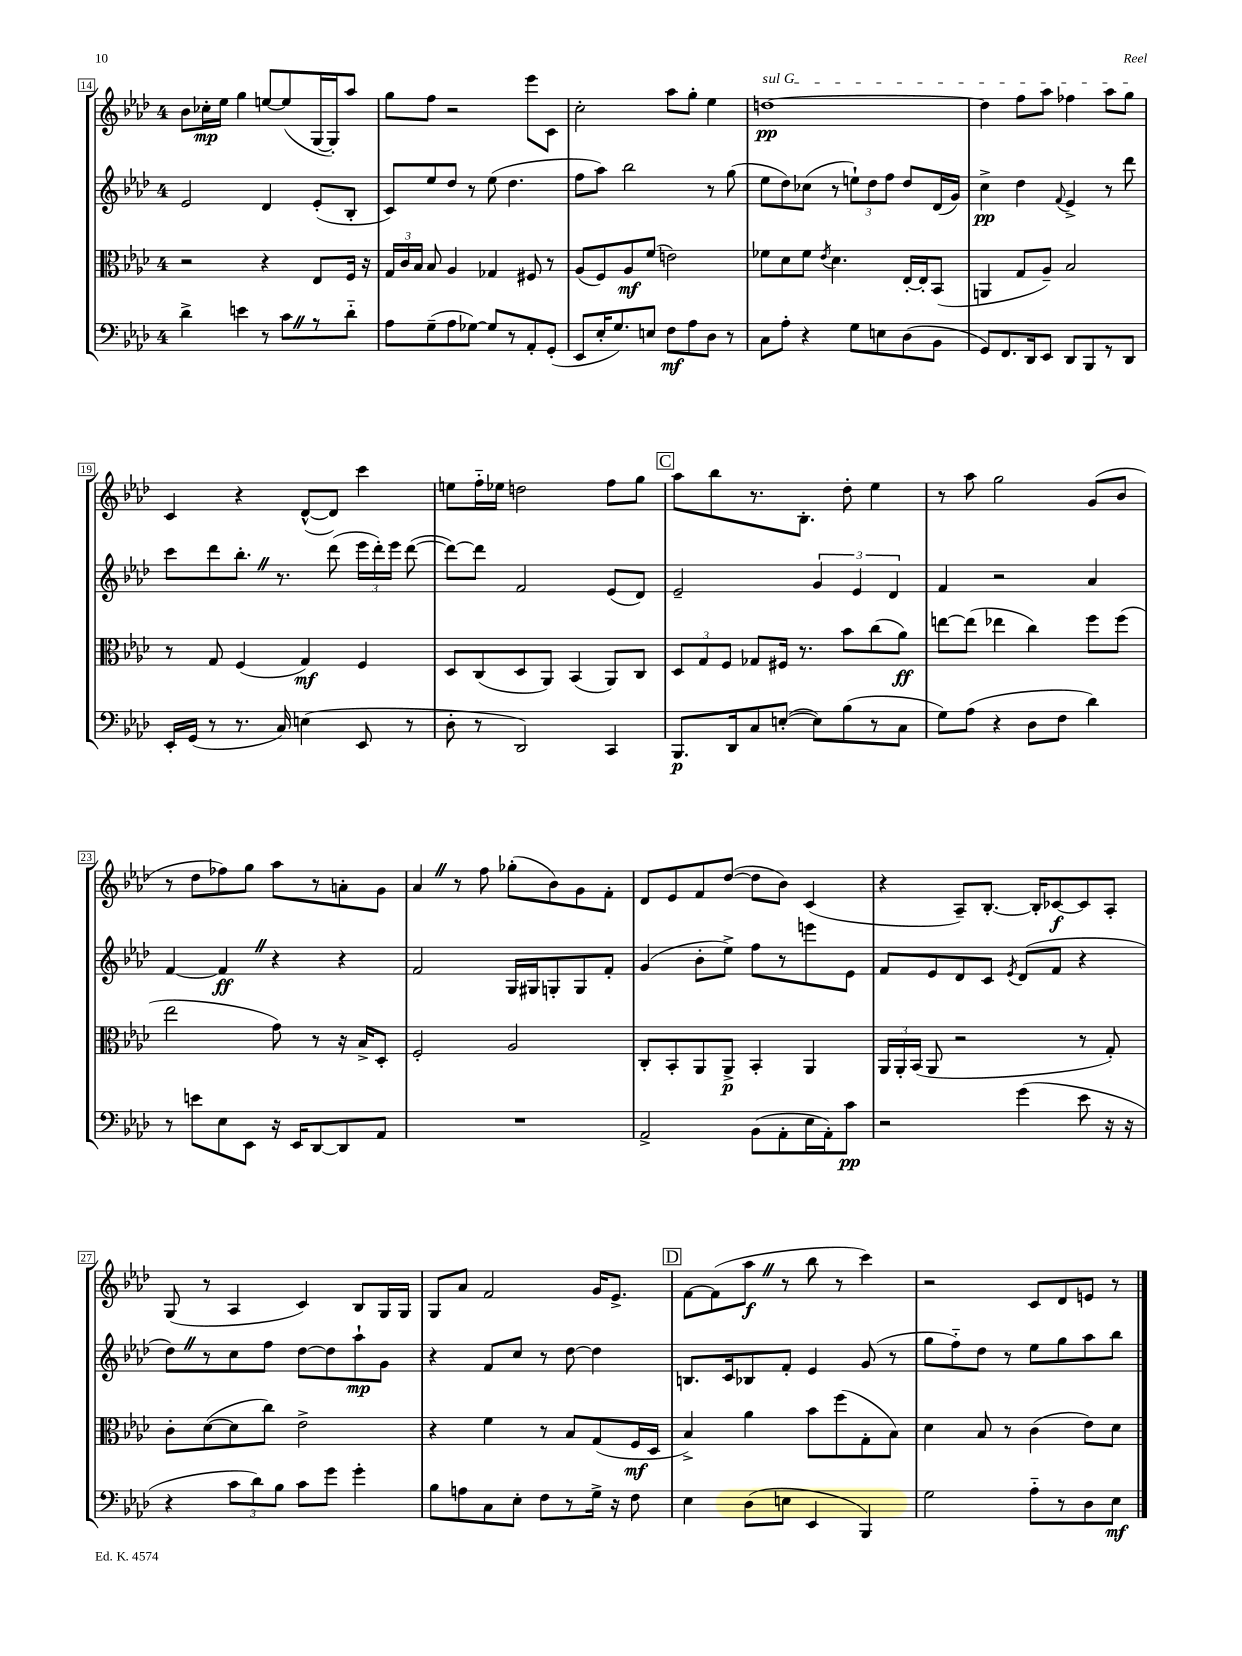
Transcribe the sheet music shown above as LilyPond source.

<<
\new StaffGroup <<
\new Staff = "s0" {
    \clef treble \key aes \major \once \override Staff.TimeSignature.style = #'single-digit \time 4/4
    \autoBeamOff bes'8[ ces''16-.\mp ees''16] g''4 e''8[~ e''8( g16~ g16-.) aes''8] |
    g''8[ f''8] r2 ees'''8[ c'8] |
    c''2-. aes''8[ g''8]-. ees''4 |
    \once \override TextSpanner.bound-details.left.text = \markup { \italic "sul G" } d''1~\pp\startTextSpan |
    d''4 f''8[ aes''8] fes''4 aes''8[ g''8]\stopTextSpan |
    c'4 r4 des'8[~-^( des'8]) c'''4 |
    e''8[ f''16-_ ees''16] d''2 f''8[ g''8] |
    \mark \markup { \box "C" } aes''8[ bes''8 r8. bes8.]-. des''8-. ees''4 |
    r8 aes''8 g''2 g'8[( bes'8] |
    r8 des''8[ fes''8) g''8] aes''8[ r8 a'8-. g'8] |
    aes'4 \once \override BreathingSign.text = \markup { \musicglyph "scripts.caesura.straight" } \breathe r8 f''8 ges''8[-.( bes'8) g'8 f'8]-. |
    des'8[ ees'8 f'8 des''8]~( des''8[ bes'8]) c'4( |
    r4 aes8[--) bes8.]~-. bes16[-. ces'8~\f ces'8 aes8]-. |
    g8( r8 aes4 c'4) bes8[ g16 g16] |
    g8[ aes'8] f'2 g'16[ ees'8.]-> |
    \mark \markup { \box "D" } f'8[~ f'8( aes''8]\f \once \override BreathingSign.text = \markup { \musicglyph "scripts.caesura.straight" } \breathe r8 bes''8 r8 c'''4) |
    r2 c'8[ des'8 e'8] r8 \bar "|." |
}
\new Staff = "s1" {
    \clef treble \key aes \major \once \override Staff.TimeSignature.style = #'single-digit \time 4/4
    \autoBeamOff ees'2 des'4 ees'8[-.( bes8]-. |
    c'8[) ees''8 des''8] r8 ees''8( des''4. |
    f''8[ aes''8]) bes''2 r8 g''8( |
    ees''8[ des''8) ces''8]( r8 \tuplet 3/2 { e''8[-!) des''8 f''8] } des''8[ des'16( g'16]) |
    c''4->\pp des''4 \appoggiatura { f'8 } ees'4-> r8 des'''8 |
    c'''8[ des'''8 bes''8.]-. \once \override BreathingSign.text = \markup { \musicglyph "scripts.caesura.straight" } \breathe r8. des'''8( \tuplet 3/2 { ees'''16[ des'''16-.) ees'''16] } des'''8~( |
    des'''8[~) des'''8] f'2 ees'8[( des'8]) |
    \mark \markup { \box "C" } ees'2-- \tuplet 3/2 { g'4 ees'4 des'4 } |
    f'4 r2 aes'4 |
    f'4~ f'4\ff \once \override BreathingSign.text = \markup { \musicglyph "scripts.caesura.straight" } \breathe r4 r4 |
    f'2 g16[ gis16 g8-. g8 f'8]-. |
    g'4( bes'8[-. ees''8]->) f''8[ r8 e'''8 ees'8] |
    f'8[ ees'8 des'8 c'8] \acciaccatura { ees'8 } des'8[( f'8] r4 |
    des''8[) \once \override BreathingSign.text = \markup { \musicglyph "scripts.caesura.straight" } \breathe r8 c''8 f''8] des''8[~ des''8 aes''8-!\mp g'8] |
    r4 f'8[ c''8] r8 des''8~ des''4 |
    \mark \markup { \box "D" } b8.[ c'16 bes8 f'8]-. ees'4 g'8( r8 |
    g''8[ f''8-_) des''8] r8 ees''8[ g''8 aes''8 bes''8] \bar "|." |
}
\new Staff = "s2" {
    \clef alto \key aes \major \once \override Staff.TimeSignature.style = #'single-digit \time 4/4
    \autoBeamOff r2 r4 ees8[ f16] r16 |
    \tuplet 3/2 { g16[ c'16 bes16] } bes8 aes4 ges4 fis8 r8 |
    aes8[( f8) aes8\mf f'8]( e'2) |
    fes'8[ des'8 fes'8] \acciaccatura { ees'8 } des'4. ees16[~-. ees16-. bes,8]( |
    a,4 g8[ aes8]--) bes2 |
    r8 g8 f4( g4\mf) f4 |
    des8[ c8( des8 aes,8]) bes,4( aes,8[) c8] |
    \mark \markup { \box "C" } \tuplet 3/2 { des8[ g8 f8] } ges8[ fis16] r8. bes'8[ c''8( aes'8]\ff) |
    e''8[~ e''8]( ees''4 c''4) f''8[ f''8]( |
    ees''2 g'8) r8 r16 bes16[-> des8]-. |
    f2-. aes2 |
    c8[-. bes,8-. aes,8 aes,8]->\p bes,4-. aes,4 |
    \tuplet 3/2 { aes,16[ aes,16-. bes,16]( } aes,8 r2 r8 g8-.) |
    c'8[-. des'8~( des'8 c''8]) ees'2-> |
    r4 f'4 r8 bes8[ g8( f16\mf des16] |
    \mark \markup { \box "D" } bes4->) aes'4 bes'8[ f''8( g8-. bes8]) |
    des'4 bes8 r8 c'4( ees'8[) des'8] \bar "|." |
}
\new Staff = "s3" {
    \clef bass \key aes \major \once \override Staff.TimeSignature.style = #'single-digit \time 4/4
    \autoBeamOff des'4-> e'4 r8 c'8[ \once \override BreathingSign.text = \markup { \musicglyph "scripts.caesura.straight" } \breathe r8 des'8]-_ |
    aes8[ g8--( aes8 ges8]~) ges8[ r8 aes,8-. g,8]-.( |
    ees,8[ ees16-. g8.) e8] f8[\mf aes8 des8] r8 |
    c8[ aes8]-. r4 g8[ e8 des8( bes,8] |
    g,8[) f,8. des,16 ees,8] des,8[ bes,,8 r8 des,8] |
    ees,16[-. g,16]( r8 r8. c16) e4( ees,8 r8 |
    des8-. r8 des,2) c,4 |
    \mark \markup { \box "C" } bes,,8.[\p des,16 c8 e8]~-.( e8[) bes8( r8 c8] |
    g8[) aes8]( r4 des8[ f8] des'4) |
    r8 e'8[ ees8 ees,8] r16 ees,16[ des,8~ des,8 aes,8] |
    R1 |
    aes,2-> bes,8[( aes,8-. ees16 aes,16-.) c'8]\pp |
    r2 g'4( ees'8 r16 r16 |
    r4 \tuplet 3/2 { c'8[ des'8) bes8] } c'8[ g'8] g'4-. |
    bes8[ a8 c8 ees8]-. f8[ r8 g16]-> r16 f8 |
    \mark \markup { \box "D" } ees4 des8[( e8] ees,4 bes,,4) |
    g2 aes8[-_ r8 des8 ees8]\mf \bar "|." |
}
>>
>>
\layout { \context { \Score currentBarNumber = #14 \override BarNumber.stencil = #(make-stencil-boxer 0.1 0.3 ly:text-interface::print) } }
